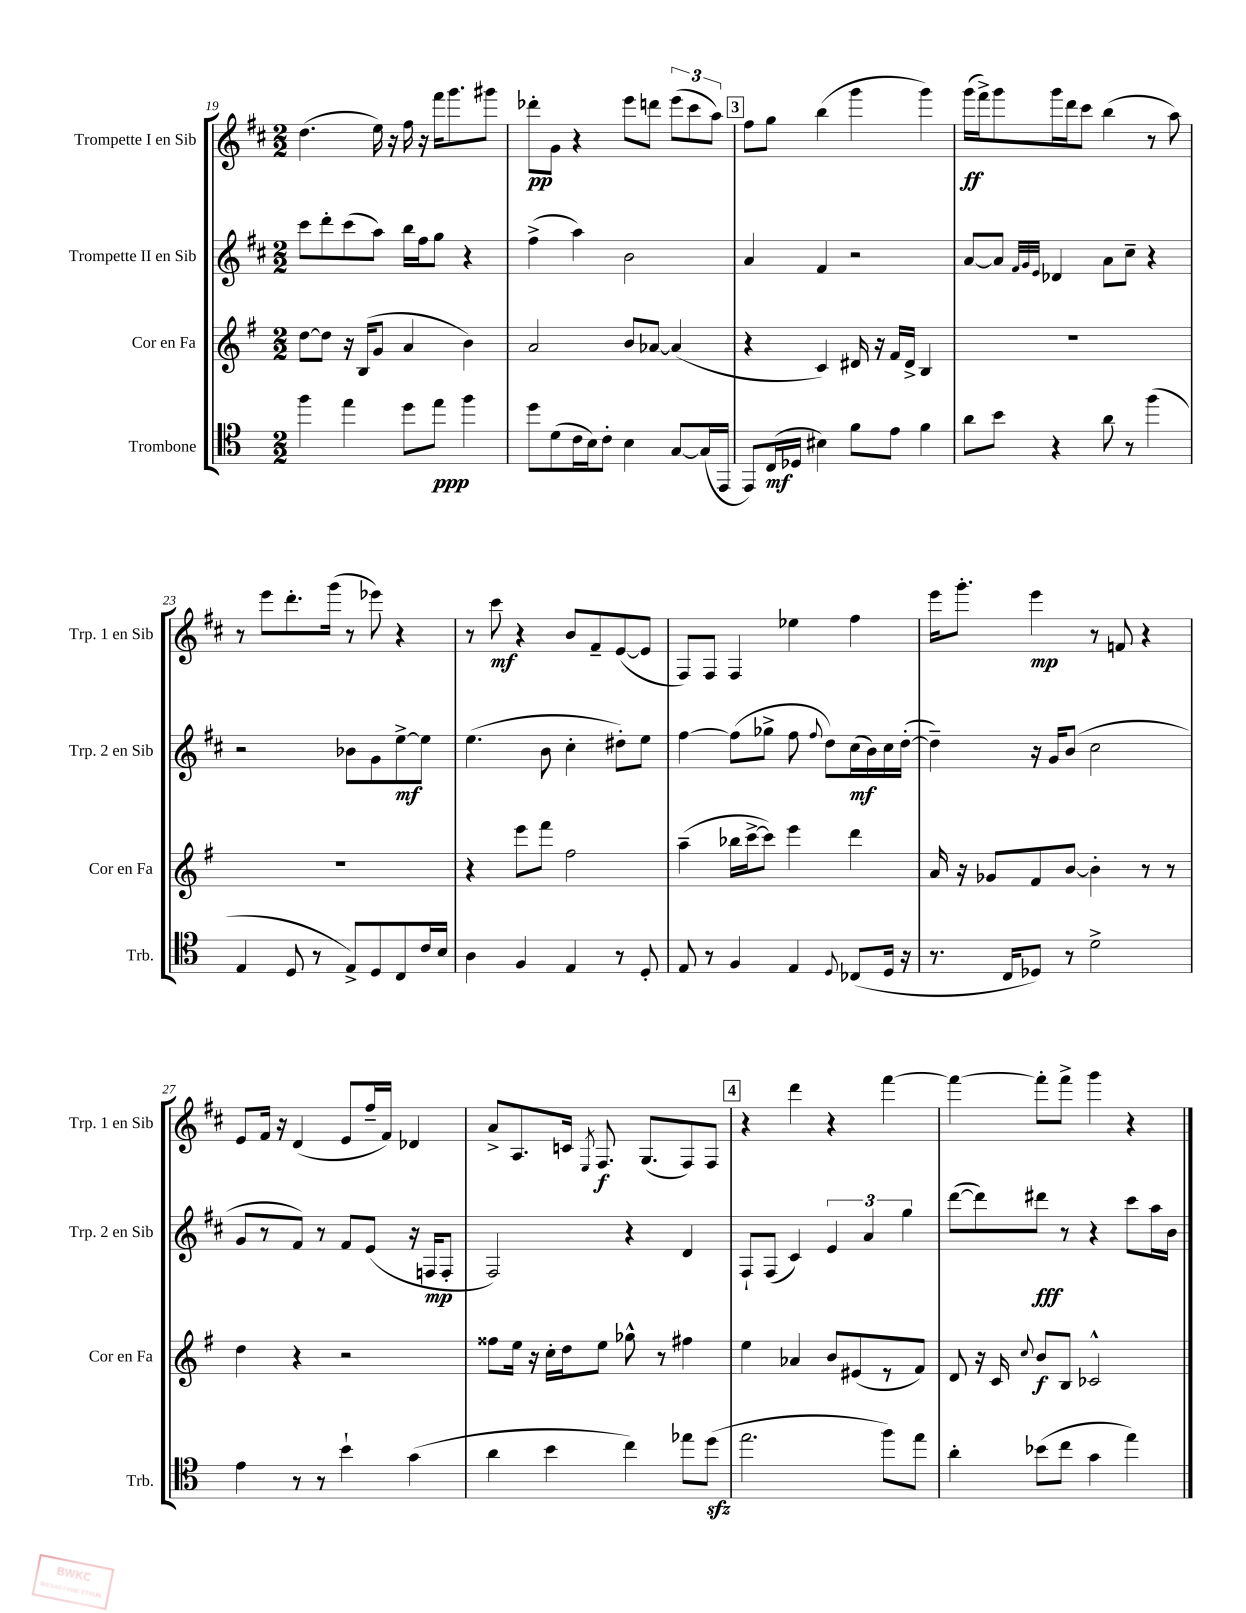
<<
\new StaffGroup <<
\new Staff = "s0" \with { instrumentName = "Trompette I en Sib" shortInstrumentName = "Trp. 1 en Sib" } {
    \clef treble \key d \major \numericTimeSignature \time 2/2
    \autoBeamOff d''4.( e''16) r16 fis''16 r16 fis'''16[ g'''8. gis'''8] |
    des'''8[-.\pp g'8] r4 e'''8[ d'''8] \tuplet 3/2 { e'''8[( cis'''8 a''8]) } |
    \mark \markup { \box "3" } fis''8[ g''8] b''4( g'''4 g'''4) |
    g'''16[\ff( fis'''16->) g'''8 g'''16 d'''16 cis'''8] b''4( r8 a''8) |
    r8 e'''8[ d'''8.-. g'''16]( r8 ees'''8) r4 |
    r8 cis'''8\mf r4 b'8[ fis'8-- e'8~( e'8] |
    fis8[) fis8] fis4 ees''4 fis''4 |
    e'''16[ g'''8.]-. e'''4\mp r8 f'8 r4 |
    e'8[ fis'16] r16 d'4( e'8[ fis''16-- fis'16]) des'4 |
    a'8[-> a8. c'16] \acciaccatura { e8 } fis8.\f g8.[( fis8) fis8] |
    \mark \markup { \box "4" } r4 d'''4 r4 fis'''4~ |
    fis'''4~ fis'''8[-. fis'''8]-> g'''4 r4 \bar "|." |
}
\new Staff = "s1" \with { instrumentName = "Trompette II en Sib" shortInstrumentName = "Trp. 2 en Sib" } {
    \clef treble \key d \major \numericTimeSignature \time 2/2
    \autoBeamOff cis'''8[ d'''8-. cis'''8( a''8]) b''16[ fis''16 g''8] r4 |
    fis''4->( a''4) b'2 |
    \mark \markup { \box "3" } a'4 fis'4 r2 |
    a'8[~ a'8] \grace { fis'32[ g'32 e'32] } des'4 a'8[ cis''8]-- r4 |
    r2 bes'8[ g'8 e''8~->\mf e''8] |
    e''4.( b'8 cis''4-. dis''8[-.) e''8] |
    fis''4~ fis''8[( ges''8]-> fis''8 \appoggiatura { fis''8 } d''8[) cis''16\mf( b'16) cis''16 d''16]~-.( |
    d''4--) r16 g'16[ b'8]( cis''2 |
    g'8[ r8 fis'8]) r8 fis'8[ e'8]( r16 f16[\mp f8]-. |
    fis2) r4 d'4 |
    \mark \markup { \box "4" } fis8[-! fis8]( cis'4) \tuplet 3/2 { e'4 a'4 g''4 } |
    d'''8[~( d'''8) dis'''8]\fff r8 r4 cis'''8[ a''16 b'16] \bar "|." |
}
\new Staff = "s2" \with { instrumentName = "Cor en Fa" shortInstrumentName = "Cor en Fa" } {
    \clef treble \key g \major \numericTimeSignature \time 2/2
    \autoBeamOff d''8[~ d''8] r16 b16[( g'8] a'4 b'4) |
    a'2 b'8[ aes'8]~ aes'4( |
    \mark \markup { \box "3" } r4 c'4) dis'16 r16 fis'16[ dis'16]-> b4 |
    R1 |
    R1 |
    r4 e'''8[ fis'''8] fis''2 |
    a''4--( bes''16[ c'''16~-> c'''8]) e'''4 d'''4 |
    a'16 r16 ges'8[ fis'8 b'8]~ b'4-. r8 r8 |
    d''4 r4 r2 |
    fisis''8[ e''16] r16 c''16[-. d''16 e''8] ges''8-^ r8 fis''4 |
    \mark \markup { \box "4" } e''4 aes'4 b'8[ eis'8( r8 fis'8]) |
    d'8 r16 c'16 \appoggiatura { c''8 } b'8[\f b8] ces'2-^ \bar "|." |
}
\new Staff = "s3" \with { instrumentName = "Trombone" shortInstrumentName = "Trb." } {
    \clef tenor \key c \major \numericTimeSignature \time 2/2
    \autoBeamOff f''4 e''4 d''8[ e''8]\ppp f''4 |
    d''8[ d'8( c'16 b16) c'8]-. b4 g8[~ g16( e,16] |
    \mark \markup { \box "3" } e,8[) c16\mf( des16] bis4) f'8[ e'8] f'4 |
    a'8[ b'8] r4 a'8 r8 f''4( |
    e4 d8 r8 e8[->) d8 c8 c'16 b16] |
    a4 f4 e4 r8 d8-. |
    e8 r8 f4 e4 \appoggiatura { d8 } ces8[( d16] r16 |
    r8. c16[ des8]) r8 d'2-> |
    e'4 r8 r8 b'4-! g'4( |
    a'4 b'4 c''4) ees''8[ d''8]\sfz( |
    \mark \markup { \box "4" } e''2. f''8[) e''8] |
    a'4-. bes'8[( c''8] g'4 e''4) \bar "|." |
}
>>
>>
\layout { \context { \Score currentBarNumber = #19 } }
